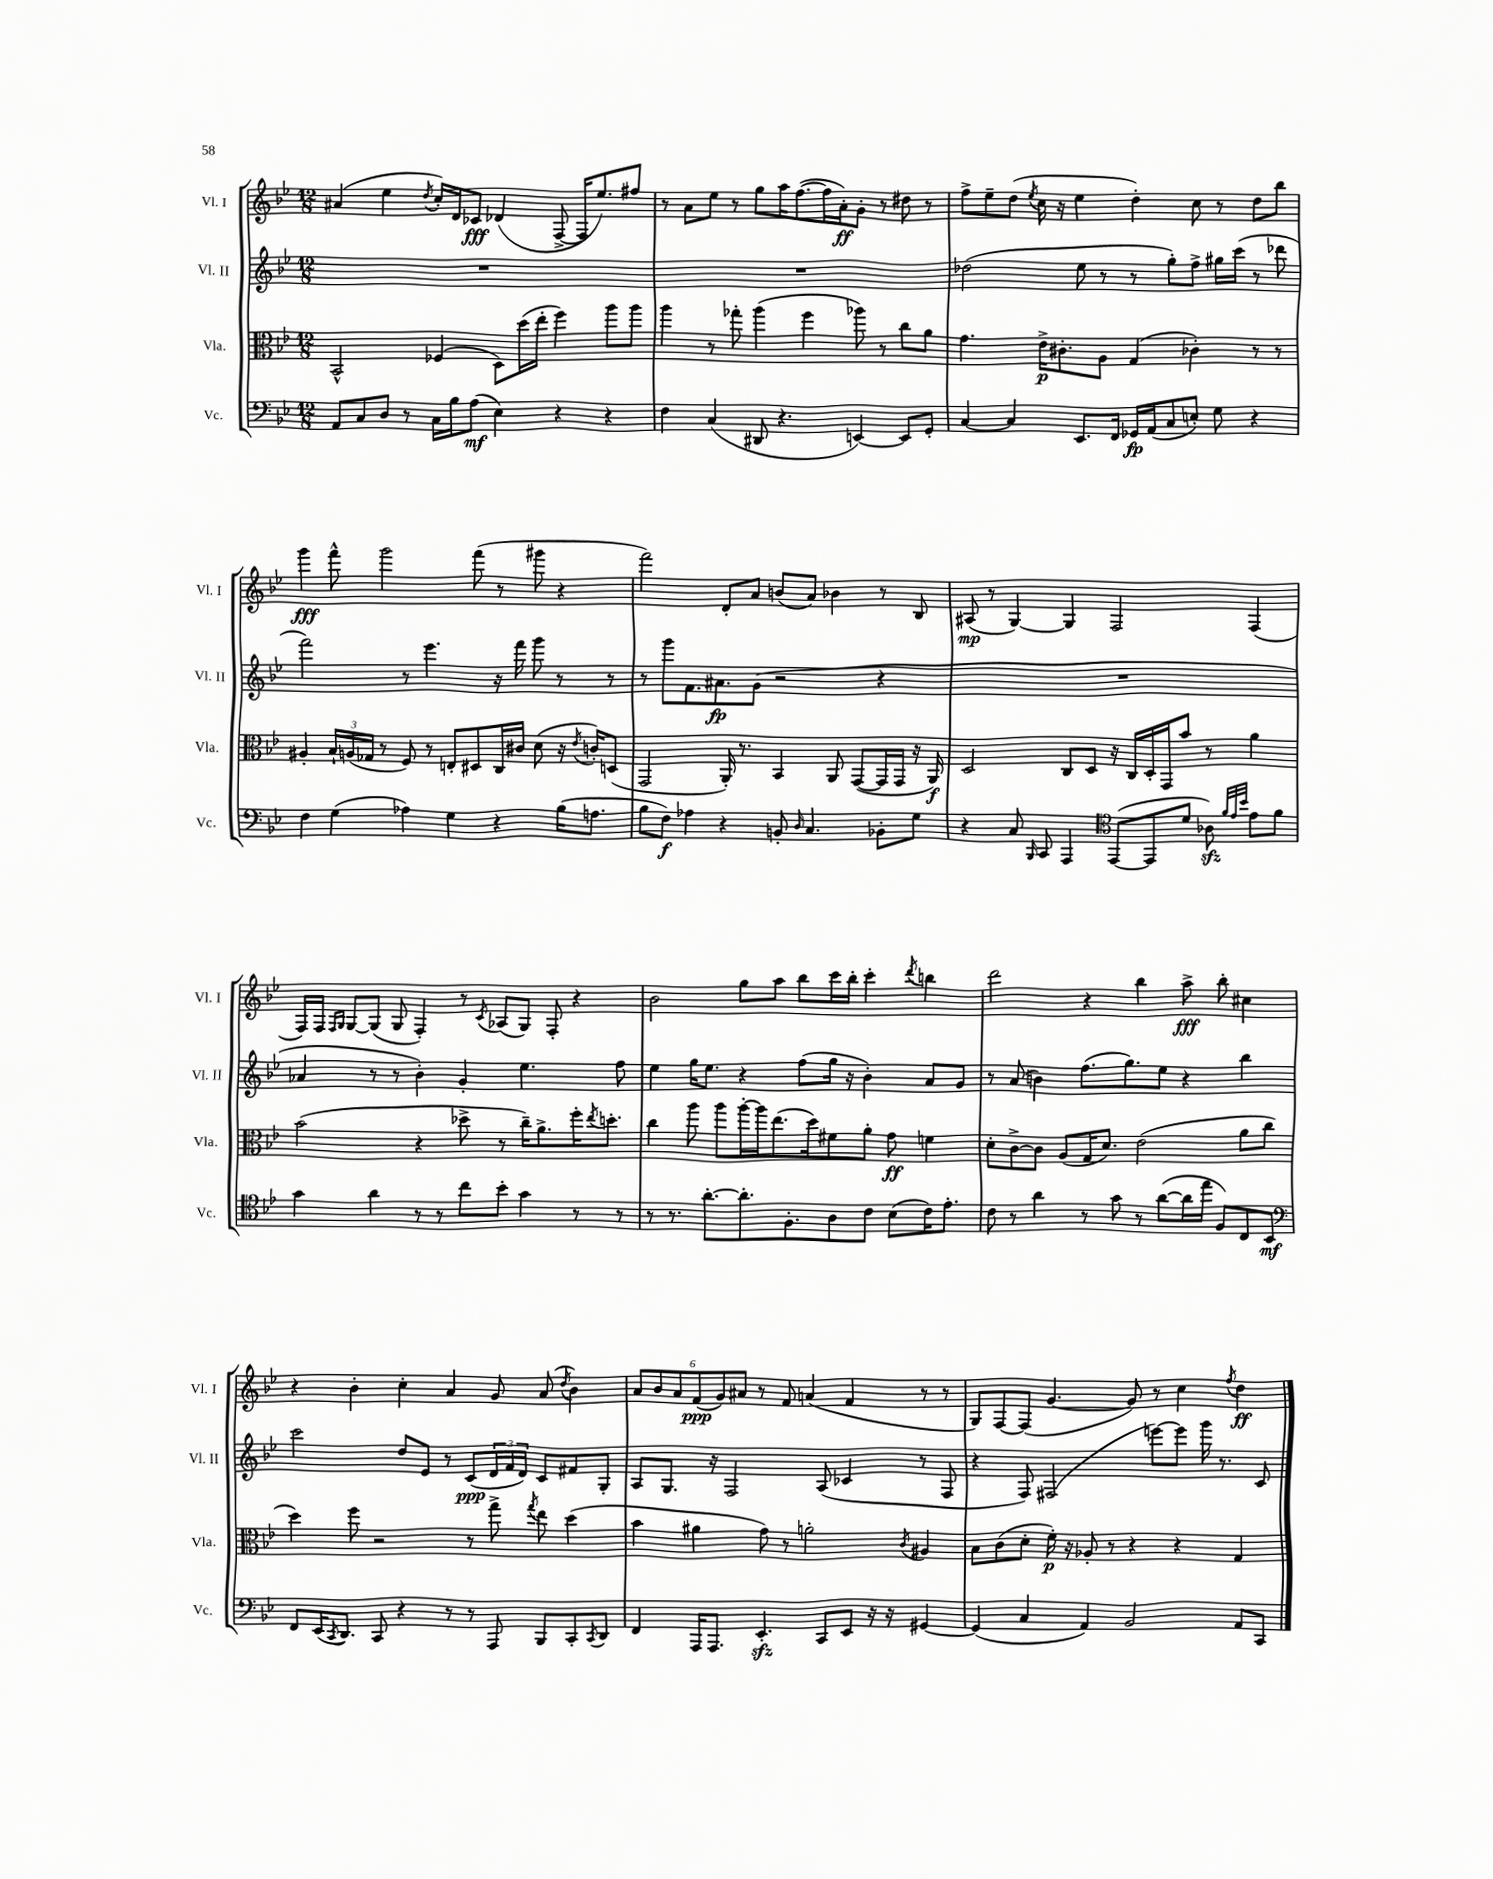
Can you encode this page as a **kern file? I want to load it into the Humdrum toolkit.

**kern	**kern	**kern	**kern
*staff4	*staff3	*staff2	*staff1
*clefF4	*clefC3	*clefG2	*clefG2
*k[b-e-]	*k[b-e-]	*k[b-e-]	*k[b-e-]
*M12/8	*M12/8	*M12/8	*M12/8
8AA	2BB-^^	1.r	(4a#
8C	.	.	.
8D	.	.	4ee-
8r	.	.	.
.	.	.	8qdd
16C	(4F-	.	16cc')
16B-	.	.	16d
(8A	.	.	8c-
4E-)	8D)	.	(4d-
.	(16dd	.	.
.	16ee-'	.	.
4r	4ff)	.	[8F^
.	.	.	16F]
.	.	.	8.ee-)
4r	8aa	.	.
.	8aa	.	8ff#
=	=	=	=
4F	4aa	1.r	8r
.	.	.	8a
(4C	8r	.	8ee-
.	8gg-'	.	8r
8DD#	(4aa	.	8gg
4.r	.	.	16aa
.	.	.	([8.ff
.	4ff	.	.
.	.	.	16ff]
.	.	.	16a')
[4EE)	8aa-)	.	8g'
.	8r	.	8r
8EE]	8cc	.	8dd#
8GG'	8a	.	8r
=	=	=	=
[4C	4.g	(2dd-	8ff^
.	.	.	8ee-~
4C]	.	.	(8dd
.	.	.	8qee-
.	16e-^	.	16cc
.	8.c#'	.	16r
8.EE-	.	8ee-	4ee-
.	8A	8r	.
16FF	.	.	.
16GG-	(4G	8r	4dd')
(16AA	.	.	.
8C	.	8gg')	.
8E')	4c-')	8ff^	8cc
8G	.	16gg#	8r
.	.	(16ccc	.
4r	8r	8r	8dd
.	8r	8ddd-	8bb-
=	=	=	=
4F	4A#'	2fff)	4ggg
(4G	24B-`	.	8fff^^
.	(24A	.	.
.	24G-	.	.
.	8r	.	2ggg
4A-)	8F)	8r	.
.	8r	4.eee-	.
4G	8E'	.	.
.	8D#	.	(8fff
4r	16C	16r	8r
.	16c#	16fff	.
.	(8d	8ggg	8ggg#
(16B-	16r	8r	4r
.	8qe-	.	.
8.A	16c')	.	.
.	(8D	8r	.
=	=	=	=
8B-	2GG	8r	2fff)
8F)	.	8ggg	.
4A-	.	8.f	.
.	.	8.a#	.
4r	16AA')	.	8d'
.	8.r	.	.
.	.	(8g	8a
8BB'	4BB-	2r	(8b
16qqD	.	.	.
4.C	.	.	8a)
.	8AA	.	4b-
.	([8GG	.	.
8BB-'	16GG]	4r	8r
.	16GG	.	.
8G	16r	.	8B-
.	16AA)	.	.
=	=	=	=
4r	2D	1.r	(8A#
.	.	.	8r
8C	.	.	[4G)
16qqBBB-	.	.	.
8CC	.	.	.
4AAA	8C	.	4G]
.	8D	.	.
*clefC4	*	*	*
([8EE-	16r	.	2F
.	16C	.	.
8EE-]	16D'	.	.
.	16GG	.	.
8d	8b-	.	.
8A-)	8r	.	.
32qqf	.	.	.
32qqe-	.	.	.
32qqb-	.	.	.
8e-	4a	.	(4F
8f	.	.	.
=	=	=	=
4g	(2b-	4a-	16F)
.	.	.	16F
.	.	.	16qqF
.	.	.	16qqG
.	.	.	[8G
4a	.	8r	(8G]
.	.	8r	8G
8r	4r	4b-')	4F')
8r	.	.	.
8cc	8dd-^	4g'	8r
.	.	.	8qc
8b-'	8r	.	(8A-
4g	16cc~)	4.ee-	8G)
.	8.a^	.	.
.	.	.	8F'
8r	16ff'	.	4r
.	8qee-	.	.
.	8.dd'	.	.
8r	.	8ff	.
=	=	=	=
8r	4cc	4ee-	2b-
8.r	.	.	.
.	8aa	16gg	.
[8.a'	.	8.ee-	.
.	8aa	.	.
8.a']	[16aa'	4r	8gg
.	16aa]	.	.
.	(8.ee-	.	8aa
8.F'	.	.	.
.	.	(8ff	8bb-
.	16dd)	.	.
8A	8f#	16gg	16ccc
.	.	16r	16bb-'
8c	8a'	4b-')	4ccc'
(8B-	8g	.	.
.	.	.	8qddd
16c)	4f	8a	4bb
8.e-'	.	.	.
.	.	8g	.
=	=	=	=
8c	8d'	8r	2ddd
8r	[8c^	(8a	.
4a	8c]	4b)	.
.	(8A	.	.
8r	16G	(8.ff	4r
.	8.d)	.	.
8g	.	.	.
.	.	8.gg)	.
8r	(2e-	.	4bb-
([8a	.	8ee-	.
16a]	.	4r	8aa^
16ee-	.	.	.
8F)	.	.	8bb-'
8C	8a	4bb-	4cc#
8BB-	8cc	.	.
=	=	=	=
*clefF4	*	*	*
8FF	4dd)	2ccc	4r
(16EE-	.	.	.
8qCC	.	.	.
8.DD)	.	.	.
.	8ff	.	4b-'
8CC	2r	.	.
4r	.	8dd	4cc'
.	.	8e-	.
8r	.	8r	4a
8r	8r	(8c	.
8AAA	8gg^	24d	8g
.	.	24f	.
.	.	24d)	.
.	8qgg	.	.
8BBB-	8ee-	8c	(8a
.	.	.	8qdd
8CC'	(4dd	8f#	4b-)
8qCC	.	.	.
8DD	.	8G'	.
=	=	=	=
4FF	4b-	8A	12a
.	.	.	12b-
.	.	8.G	.
.	.	.	12a
16AAA	4a#	.	(12f
8.AAA	.	16r	.
.	.	.	12g)
.	.	2F	.
.	.	.	12a#
4.EE-'	8g)	.	8r
.	8r	.	8f
.	2a'	.	(4a
8CC	.	(8A	.
8EE-	.	4c-	4f
16r	.	.	.
16r	.	.	.
.	8qc	.	.
[4GG#	4A#	8r	8r
.	.	8F	8r
=	=	=	=
(4GG#]	8B-	4r	8G)
.	(8c	.	[8F
4C	8d'	8F)	(8F]
.	16f')	(2F#	[4.g
.	16r	.	.
4AA)	8A-'	.	.
.	8r	.	.
2BB-	4r	.	8g])
.	.	[8eee)	8r
.	4r	8eee]	4cc
.	.	16ggg	.
.	.	8.r	.
.	.	.	8qff
8AA	4G	.	4dd
8CC	.	8c	.
==	==	==	==
*-	*-	*-	*-
